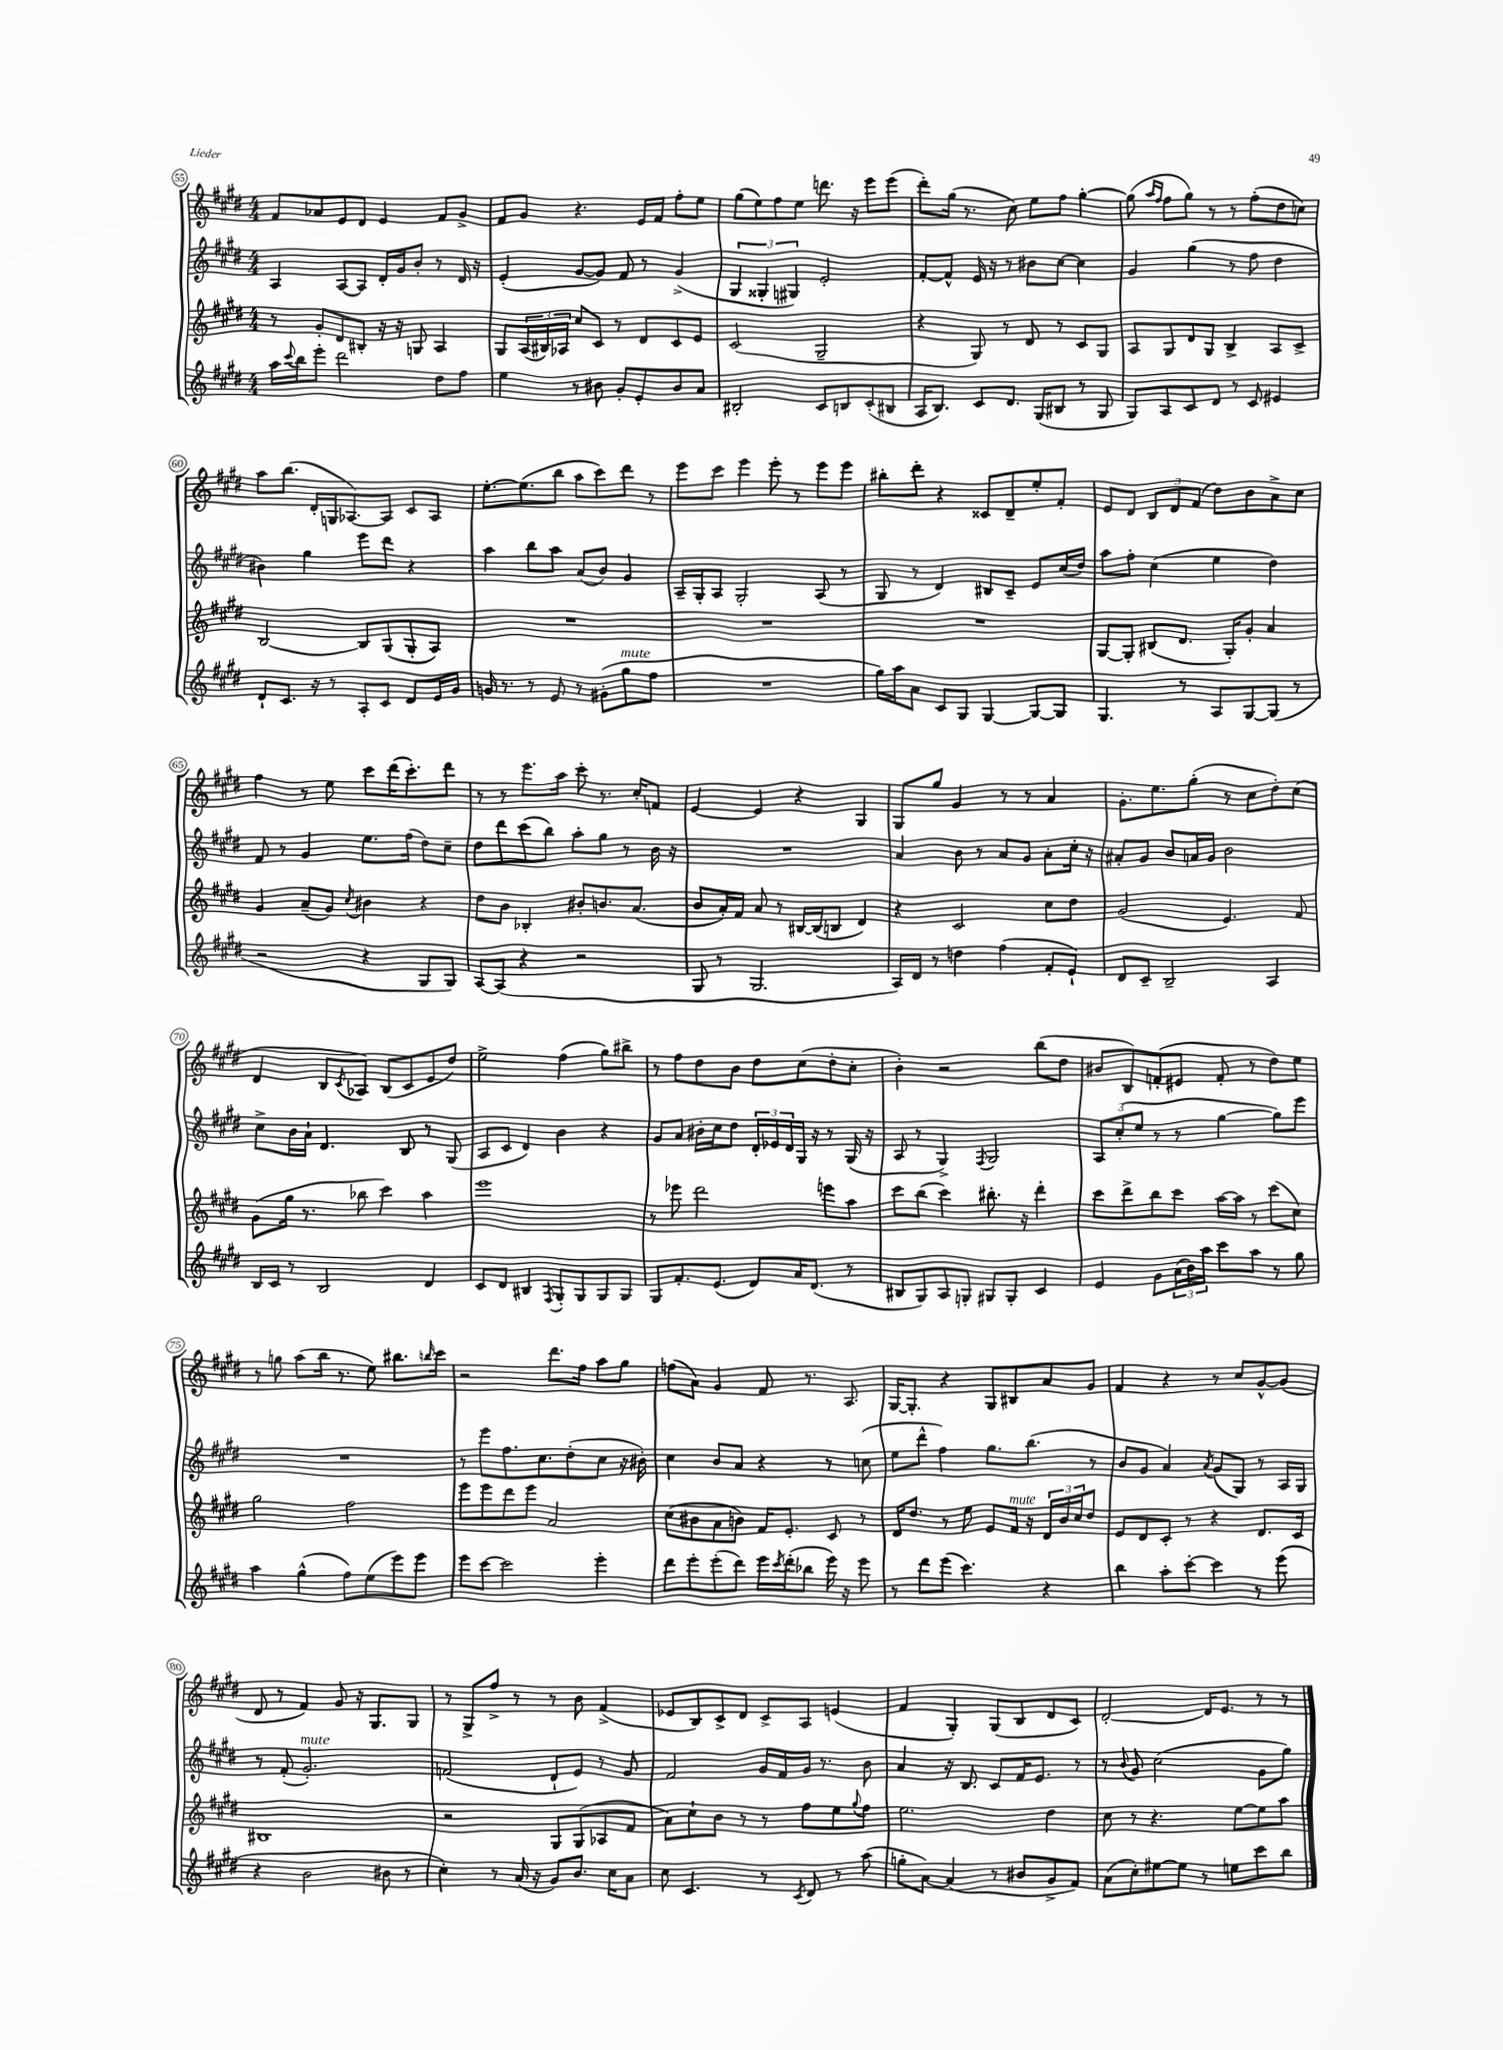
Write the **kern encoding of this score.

**kern	**kern	**kern	**kern
*staff4	*staff3	*staff2	*staff1
*clefG2	*clefG2	*clefG2	*clefG2
*k[f#c#g#d#]	*k[f#c#g#d#]	*k[f#c#g#d#]	*k[f#c#g#d#]
*M4/4	*M4/4	*M4/4	*M4/4
16aa	8r	4A	8f#
8qqccc#	.	.	.
16bb	.	.	.
8eee'	8g#'	.	8a-
2ddd#	8d#	[8A	8e
.	8B#'	8A]	8d#
.	16r	16d#'	4e
.	16r	16g#	.
.	8G	8b'	.
8dd#	4A	8r	8f#
8ff#	.	16d#	8g#^
.	.	16r	.
=	=	=	=
4ee	8G#	(4e'	8f#
.	(24A	.	8g#
.	24B#)	.	.
.	24A-	.	.
8r	8cc#	[8g#	4.r
8b#	8c#	8g#])	.
8g#'	8r	8f#	.
8e'	8d#	8r	16e
.	.	.	16f#
8b#	8c#	(4g#^	8ff#'
8a	8e	.	8ee
=	=	=	=
2B#'	(2c#	6G#	(8gg#
.	.	.	8ee)
.	.	6G##'	.
.	.	.	8ff#
.	.	6G#)	.
.	.	.	8ee
8c#	2G#~	2e'	8.ddd
8B	.	.	.
.	.	.	16r
(8c#'	.	.	8eee
8B#	.	.	(8eee
=	=	=	=
16A	4r	[8f#'	8ddd#')
8.B)	.	.	.
.	.	8f#^^]	(16gg#
.	.	.	8.r
8c#	8G#)	16e	.
.	.	16r	.
8.d#	8r	8r	8cc#)
.	8d#	8b#	8ee
(16G#	.	.	.
8B#	8r	[8cc#	8ff#
8r	8c#	4cc#]	[4gg#'
8G#	8G#	.	.
=	=	=	=
8G#)	8A	4g#	(8gg#]
.	.	.	16qqaa
.	.	.	16qqff#
8A	8G#	.	8ff#
8c#	8d#	(4gg#	8gg#)
8d#	8G#	.	8r
8r	4B^	8r	8r
8c#	.	8ff#	(8ff#'
4e#	8A	4dd#	8dd#
.	8c#^	.	8cc)
=	=	=	=
8d#`	[2B	4b#)	8aa
8.c#	.	.	(8.bb
.	.	4gg#	.
16r	.	.	16d#'
8r	.	.	16G
.	.	.	[8.A-)
8A'	8B]	8eee	.
8c#	(8G#	8ddd#	8A-]
8d#	8G#'	4r	8c#
16e	8A)	.	8A-
16g#	.	.	.
=	=	=	=
16g	1r	4aa	[8.ee'
8.r	.	.	.
.	.	.	(8.ee]
8r	.	8bb	.
8e	.	8aa	8bb
8r	.	(8a	8aa
(8g#'	.	8b)	8ccc#)
8gg#	.	4g#	8ddd#
8ff#	.	.	8r
=	=	=	=
1r	1r	16A~	8eee
.	.	16G#'	.
.	.	8A	8ccc#
.	.	2G#'	4eee
.	.	.	8eee'
.	.	.	8r
.	.	(8A	8eee
.	.	8r	8eee
=	=	=	=
16gg#)	1r	8G#	8bb#'
16aa	.	.	.
8a	.	8r	8ddd#'
8c#	.	4d#)	4r
8G#	.	.	.
[4G#	.	8B#	8c##
.	.	8c#~	8d#~
8G#_	.	8e	8ee'
8G#]	.	(16cc#	8f#'
.	.	16dd#)	.
=	=	=	=
4.G#	[8G#	8aa	8e
.	8G#']	8ff#'	8d#
.	(8B#	(4cc#	12B
.	.	.	12d#
8r	8.d#	.	.
.	.	.	(12f#
8A	.	4ee	8dd#)
.	16G#')	.	.
[8G#	8g#'	.	8b
(8G#]	4a	4dd#)	8a^
8r	.	.	8cc#
=	=	=	=
2r	4g#	8f#	4ff#
.	.	8r	.
.	(8a~	4g#	8r
.	8g#)	.	8ee
.	8qcc#	.	.
4r	4b#	8.ee	8ccc#
.	.	.	(16ddd#
.	.	(16ff#	8.ccc#')
8G#	4r	8dd#)	.
8G#)	.	8cc#~	8ddd#
=	=	=	=
[8A	8dd#	8dd#	8r
(8A]	8b	8ddd#	8r
4r	4B-'	(8ccc#	8.eee
.	.	8bb)	.
.	.	.	16aa
2r	8b#'	8aa'	8ccc#'
.	8.b	8gg#	8.r
.	.	8r	.
.	(8.a	.	16cc#'
.	.	16b	8f
.	.	16r	.
=	=	=	=
8G#	8b	1r	[4e
8r	16a')	.	.
.	16f#	.	.
2.G#	8a	.	4e]
.	8r	.	.
.	[16B#	.	4r
.	(16B#]	.	.
.	8B	.	.
.	4d#)	.	4G#
=	=	=	=
16A)	4r	4a	8G#
16d#	.	.	.
8r	.	.	8gg#
4dd	2c#	8b	4g#
.	.	8r	.
(4ff#	.	8a	8r
.	.	8g#	8r
8f#'	8cc#	8a'	4a
8e`)	8dd#	16cc#'	.
.	.	16r	.
=	=	=	=
8d#	(2g#	8a#'	8.g#'
8c#~	.	8g#	.
.	.	.	8.ee
2B~	.	8b	.
.	.	16a	(8gg#'
.	.	16g#	.
.	4.e)	2b	8r
.	.	.	8cc#
4A	.	.	8dd#')
.	8f#	.	(8cc#
=	=	=	=
16B	(8g#	8cc#^	4d#
16c#	.	.	.
8r	16gg#	16b	.
.	8.r	16a`	.
2B	.	4.d#	8B
.	.	.	8qc#
.	8bb-	.	8A-)
.	4ccc#)	.	(8B
.	.	8B	8c#
4d#	4aa	8r	8e
.	.	(8G#	8dd#)
=	=	=	=
8c#	1eee	8A	2ee^
8d#	.	8c#	.
4B#	.	4d#)	.
8qF#	.	.	.
8G#'	.	4b	(4ff#
8G#	.	.	.
8G#	.	4r	8gg#)
8G#	.	.	8bb#^
=	=	=	=
8G#	8r	8g#	8r
8.f#'	8eee-	8a	8ff#
.	2ddd#	16b#'	8dd#
(8.e	.	16cc#	.
.	.	8dd#	8b
8d#)	.	24d#'	8dd#
.	.	24e-	.
.	.	24d#	.
16a	.	16G#	(8cc#
(8.d#	.	16r	.
.	8eee	8r	8dd#'
8r	8aa	(16G#	8cc#'
.	.	16r	.
=	=	=	=
8B#	8ccc#	8A	4b')
8G#)	(8bb	8r	.
8A	4ccc#)	4G#^)	2r
8G'	.	.	.
.	.	8qF#	.
8G#	8.bb#'	2G#	.
8G#'	.	.	.
.	16r	.	.
4c#	4ddd#'	.	(8bb
.	.	.	8dd#
=	=	=	=
4e	8ccc#	12A	8b#
.	.	(12cc#'	.
.	8ddd#^	.	8B)
.	.	12ee	.
8g#	8bb	8r	(8f'
(24a	8ccc#	8r	8e#
24b)	.	.	.
24aa	.	.	.
8ccc#	[16aa	[4gg#	8f'
.	16aa]	.	.
8aa	8r	.	8r
8r	(8ccc#	8gg#])	8dd#)
8gg#	8cc#)	8eee	8ee
=	=	=	=
4aa	2gg#	1r	8r
.	.	.	8gg
(4gg#^^	.	.	(8aa
.	.	.	16bb
.	.	.	8.r
8ff#)	2ff#	.	.
(8ee	.	.	8ee)
8eee)	.	.	8.bb#
8eee	.	.	.
.	.	.	16qqbb
.	.	.	16ccc#
=	=	=	=
8eee	8eee	8r	2r
[8ccc#	8eee	8eee	.
2ccc#]	8ddd#	8.ff#	.
.	8eee	.	.
.	.	8.cc#	.
.	2a	.	8.ddd#
.	.	(8dd#'	.
.	.	.	16ff#
4eee'	.	8cc#	8aa
.	.	16r	8gg#
.	.	16b#')	.
=	=	=	=
8ddd#	(8cc#	4cc#	(8ff
8eee'	8b#	.	8a)
(8eee'	8a	8b	4g#
8ddd#)	8b)	8a	.
16eee	16f#	4r	8f#
8qccc#	.	.	.
(16ddd#'	8.e'	.	.
8bb-	.	.	8.r
16eee)	8c#	8r	.
16r	.	.	8.A
8eee	8r	(8cc	.
=	=	=	=
8r	16d#	8ee	[16G#
.	8.dd#	.	8.G#']
8ddd#	.	8ddd#^^	.
(8eee	8r	4ff#)	4r
4.ccc#)	8ee	.	.
.	8e	8.gg#	8G#
.	16f#	.	8B#
.	16r	(8.bb	.
4r	24d#	.	8a
.	24b	.	.
.	24cc#	.	.
.	8dd#	8r	8g#
=	=	=	=
4bb	8e	8b	4f#
.	8d#	8g#	.
8aa'	8c#'	4a)	4r
[8ccc#'	8r	.	.
.	.	8qa	.
4ccc#]	4r	(8g#	8r
.	.	8G#)	8cc#
8r	8.d#	8r	[8g#^^
(8eee	.	16A	(8g#]
.	16c#	16G#	.
=	=	=	=
4r	1B#	8r	8d#
.	.	(8f#'	8r
2b	.	2.g#')	4f#)
.	.	.	8g#
.	.	.	16r
.	.	.	8.G#
8b#	.	.	.
8r	.	.	8G#
=	=	=	=
4cc#')	2r	(2f	8r
.	.	.	8G#^
8r	.	.	8ff#^
(16a	.	.	8r
16r	.	.	.
8g#)	8G#	8d#`	8r
8.b	(8G#	8e)	8b
.	8A-	8r	(4f#^
16cc#	.	.	.
8a	8f#	8g#	.
=	=	=	=
8cc#	8a)	2f#	8e-
4.c#	8cc#`	.	8B)
.	8b	.	8c#^
.	8r	.	8d#
8r	8r	16g#	8c#^
.	.	16f#	.
8qc#	.	.	.
8d#	8ff#	16g#	8A
.	.	8.r	.
8r	8ee	.	(4e
.	8qqgg#	.	.
(8aa	8ff#	8b	.
=	=	=	=
8gg'	2.ee	4a	4f#
[8a)	.	.	.
(4a]	.	16r	4G#')
.	.	8.B	.
8r	.	8c#	(8G#
8b#	.	16f#	8B
.	.	8.e	.
8g#^	4dd#	.	8d#
8f#)	.	8r	8c#)
=	=	=	=
(8a	8cc#	8r	[2d#'
.	.	8qqb	.
8cc#')	8r	8g#	.
[8ee#	4.r	(2cc#	.
8ee#]	.	.	.
8r	.	.	16d#]
.	.	.	8.e
8ee	[8ee	.	.
8ccc#	8ee]	8g#	8r
8bb	8aa	8gg#)	8r
==	==	==	==
*-	*-	*-	*-
